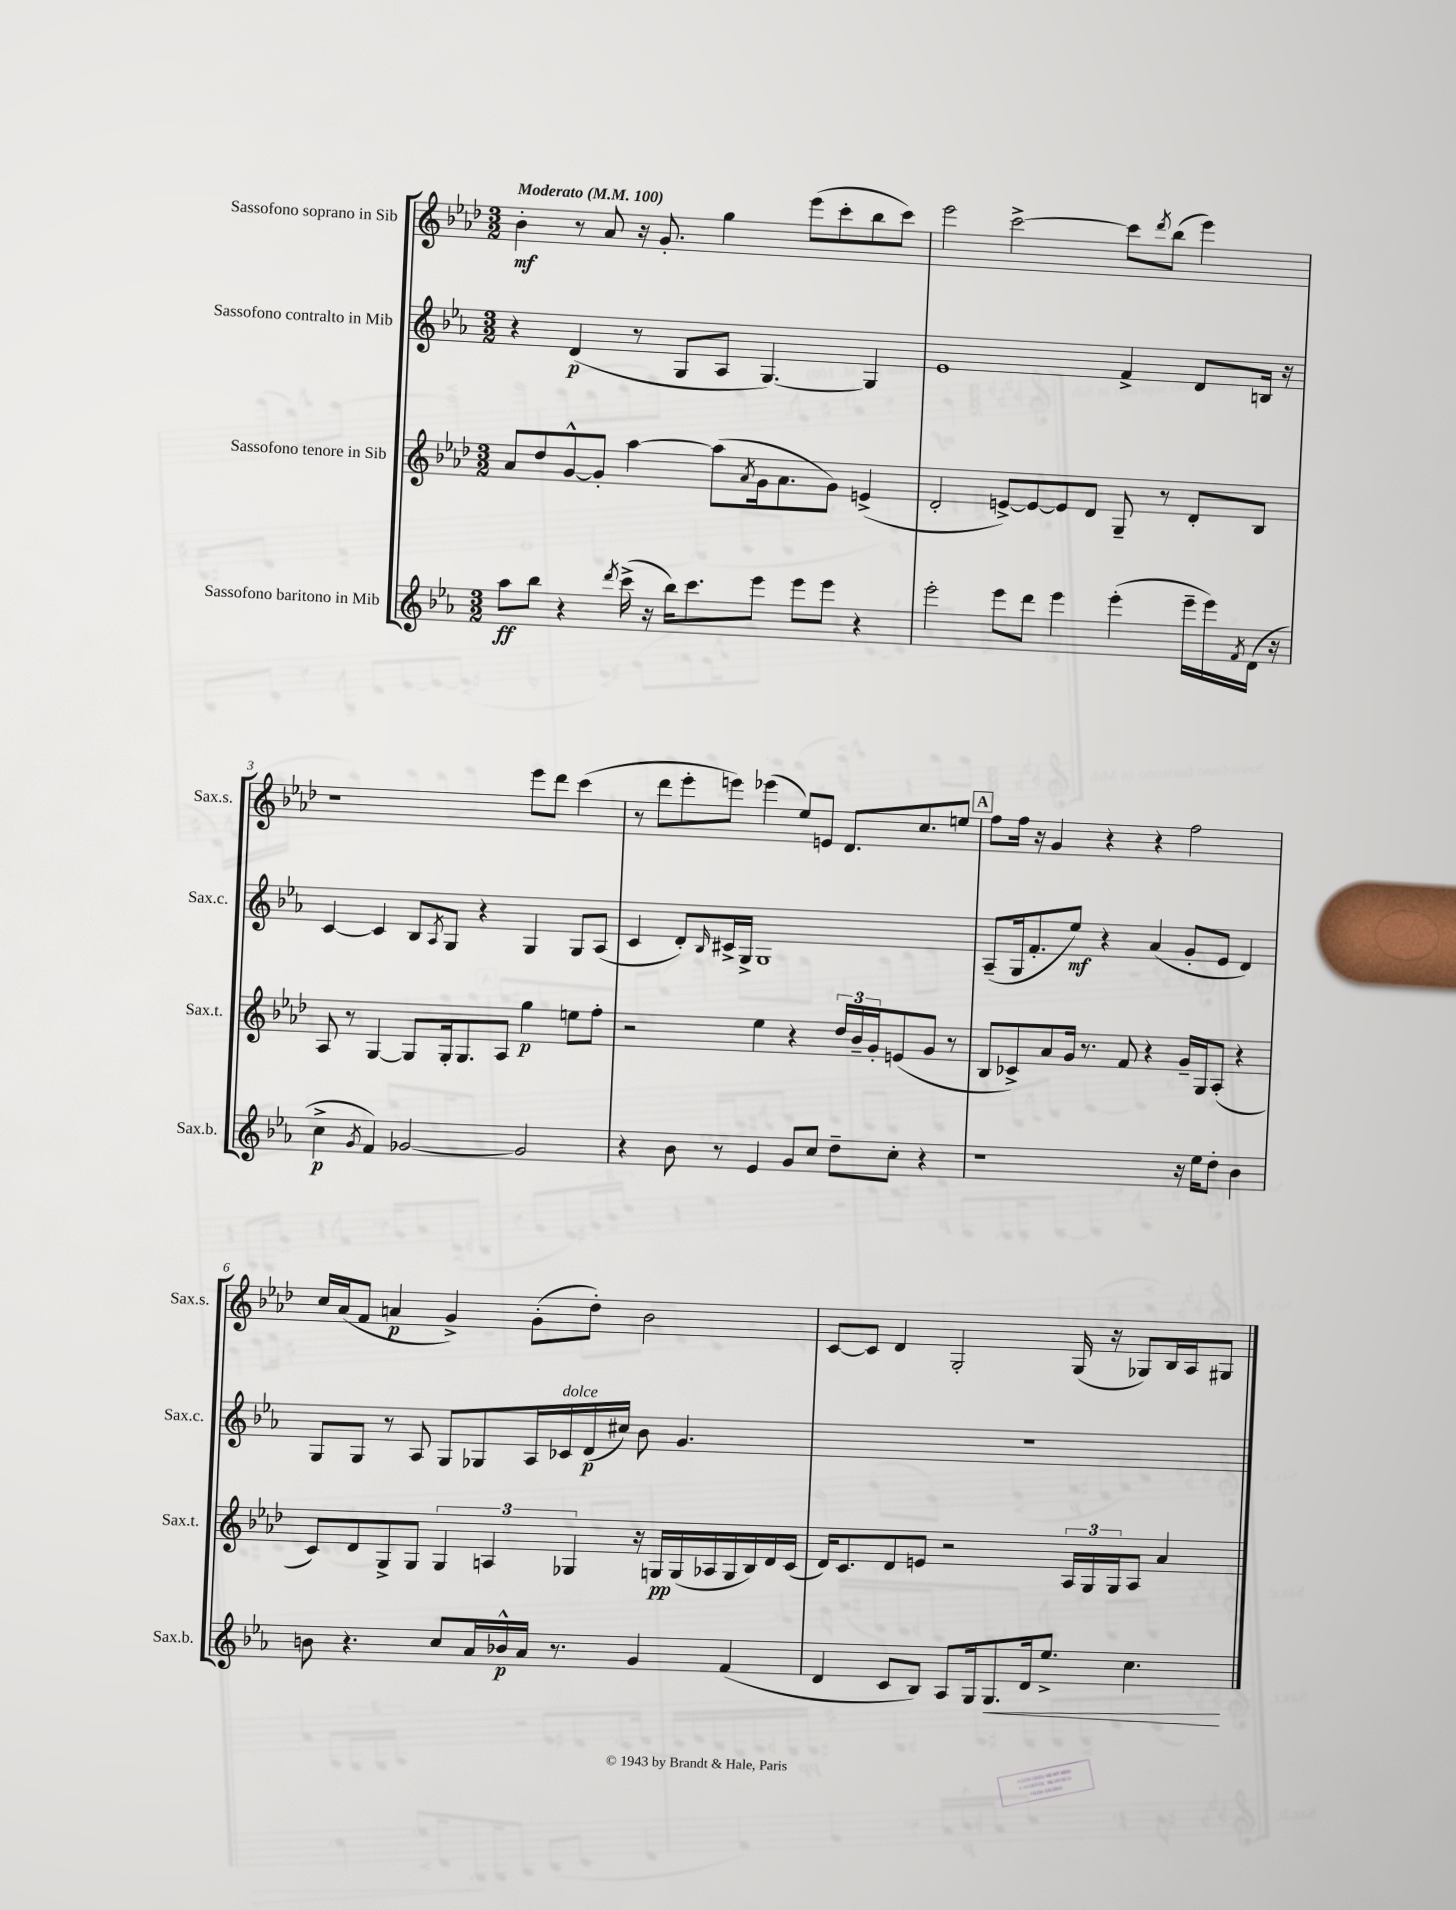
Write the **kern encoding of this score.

**kern	**dynam	**kern	**dynam	**kern	**dynam	**kern	**dynam
*part4	*part4	*part3	*part3	*part2	*part2	*part1	*part1
*staff4	*staff4	*staff3	*staff3	*staff2	*staff2	*staff1	*staff1
*I"Sassofono baritono in Mib	*	*I"Sassofono tenore in Sib	*	*I"Sassofono contralto in Mib	*	*I"Sassofono soprano in Sib	*
*I'Sax.b.	*	*I'Sax.t.	*	*I'Sax.c.	*	*I'Sax.s.	*
*clefG2	*	*clefG2	*	*clefG2	*	*clefG2	*
*k[b-e-a-]	*	*k[b-e-a-d-]	*	*k[b-e-a-]	*	*k[b-e-a-d-]	*
*M3/2	*	*M3/2	*	*M3/2	*	*M3/2	*
*MM100	*	*MM100	*	*MM100	*	*MM100	*
=1	=1	=1	=1	=1	=1	=1	=1
!	!	!	!	!	!	!LO:TX:a:B:t=Moderato	!
8aa-\L	ff	8a-/L	.	4r	.	4b-'\	mf
8bb-\J	.	8dd-/	.	.	.	.	.
4r	.	[8g^^/	.	(4d/	p	8r	.
.	.	8g'/J]	.	.	.	8a-/	.
8qddd/	.	.	.	.	.	.	.
(16ccc^\	.	[4aa-\	.	8r	.	16r	.
16r	.	.	.	.	.	8.g'/	.
16bb-\KL)	.	.	.	8G/L	.	.	.
8.ccc\	.	.	.	.	.	.	.
.	.	(8aa-\L]	.	8A-/J	.	4gg\	.
.	.	8qa-/	.	.	.	.	.
8eee-\J	.	16g\k	.	[4.G/)	.	.	.
.	.	8.a-\	.	.	.	.	.
8eee-\L	.	.	.	.	.	(8eee-\L	.
8eee-\J	.	8g\J)	.	.	.	8ccc'\	.
4r	.	(4en^/	.	4G/]	.	8bb-\	.
.	.	.	.	.	.	8ccc\J)	.
=2	=2	=2	=2	=2	=2	=2	=2
2eee-'\	.	2d-'/	.	1e-	.	2eee-\	.
8eee-\L	.	[8en^/L)	.	.	.	[2ccc^\	.
8ddd\J	.	8e/_	.	.	.	.	.
4eee-\	.	8e/]	.	.	.	.	.
.	.	8d-/J	.	.	.	.	.
(4eee-'\	.	8G~/	.	4f^/	.	8ccc\L]	.
.	.	.	.	.	.	8qddd-/	.
.	.	8r	.	.	.	(8bb-\J	.
16eee-~\LL	.	8d-'/L	.	8d/L	.	4eee-\)	.
16eee-\)	.	.	.	.	.	.	.
8qf/	.	.	.	.	.	.	.
(16d\JJ	.	8B-/J	.	16Bn/Jk	.	.	.
16r	.	.	.	16r	.	.	.
!!LO:LB:g=z
=3	=3	=3	=3	=3	=3	=3	=3
4cc^\	p	8A-/	.	[4c/	.	1r	.
.	.	8r	.	.	.	.	.
8qg/	.	.	.	.	.	.	.
4f/)	.	[4G/	.	4c/]	.	.	.
[2g-X/	.	8G/L]	.	8B-/L	.	.	.
.	.	.	.	8qA-/	.	.	.
.	.	16G'/k	.	8G/J	.	.	.
.	.	8.G/	.	.	.	.	.
.	.	.	.	4r	.	.	.
.	.	8A-/J	.	.	.	.	.
2g-/]	.	4gg\	p	4G/	.	8eee-\L	.
.	.	.	.	.	.	8ddd-\J	.
.	.	8een\L	.	8G/L	.	(4ccc\	.
.	.	8ff'\J	.	(8A-/J	.	.	.
=4	=4	=4	=4	=4	=4	=4	=4
4r	.	2r	.	4c/	.	8r	.
.	.	.	.	.	.	8ddd-\L	.
8b-\	.	.	.	8d'/L)	.	8eee-'\	.
.	.	.	.	16qqB-/	.	.	.
8r	.	.	.	16c#X^/L	.	8eeen\J)	.
.	.	.	.	16G^/JJ	.	.	.
4e-/	.	4ee-\	.	1G	.	(4eee-X\	.
8g/L	.	4r	.	.	.	8ee-/L)	.
8cc/J	.	.	.	.	.	8en/J	.
8dd~\L	.	24dd-/LL	.	.	.	8.d-/L	.
.	.	24b-~/	.	.	.	.	.
.	.	24g'/J	.	.	.	.	.
8cc'\J	.	(8en/	.	.	.	.	.
.	.	.	.	.	.	8.cc/	.
4r	.	8g/J	.	.	.	.	.
.	.	8r	.	.	.	8een/J	.
!!LO:REH:place=s1:t=A
=5	=5	=5	=5	=5	=5	=5	=5
1r	.	8B-/L	.	(8A-~/L	.	8ff\L	.
.	.	8c-X^/)	.	16G/k	.	16ff\Jk	.
.	.	.	.	8.f'/	.	16r	.
.	.	8a-/	.	.	.	4g/	.
.	.	16g/Jk	.	8ee-/J)	mf	.	.
.	.	8.r	.	.	.	.	.
.	.	.	.	4r	.	4r	.
.	.	8f/	.	.	.	.	.
.	.	4r	.	(4a-/	.	4r	.
16r	.	16g~/LL	.	8g'/L	.	2ff\	.
16ee-\KL	.	16G/J	.	.	.	.	.
8dd'\J	.	(8A-'/J	.	8e-/J	.	.	.
4b-\	.	4r	.	4d/)	.	.	.
!!LO:LB:g=z
=6	=6	=6	=6	=6	=6	=6	=6
8bn\	.	8c/L)	.	8G/L	.	16cc/LL	.
.	.	.	.	.	.	(16a-/J	.
4.r	.	8d-/	.	8G/J	.	8f/J	.
.	.	8G^/	.	8r	.	4an/	p
.	.	8G/J	.	8A-/	.	.	.
8cc/L	.	6G/	.	8G/L	.	4g^/)	.
16a-/L	.	.	.	8G-X/	.	.	.
.	.	6An/	.	.	.	.	.
16b-X^^/	p	.	.	.	.	.	.
16a-/JJ	.	.	.	16A-/L	.	(8g'\L	.
!	!	!	!	!LO:TX:a:i:t=dolce	!	!	!
8.r	.	.	.	16c-X/	.	.	.
.	.	6G-X/	.	.	.	.	.
.	.	.	.	(16d/	p	8dd-'\J)	.
.	.	.	.	16cc#X/JJ)	.	.	.
4g/	.	16r	.	8b-\	.	2b-\	.
.	.	16Gn/LL	pp	.	.	.	.
.	.	(16G/	.	4.g/	.	.	.
.	.	16A-X/	.	.	.	.	.
(4f/	.	16G/	.	.	.	.	.
.	.	16B-/)	.	.	.	.	.
.	.	16d-/	.	.	.	.	.
.	.	(16c/JJ	.	.	.	.	.
=7	=7	=7	=7	=7	=7	=7	=7
4d/	.	16d-/KL)	.	1.r	.	[8c/L	.
.	.	8.c/	.	.	.	.	.
.	.	.	.	.	.	8c/J]	.
8c/L	.	8d-/	.	.	.	4d-/	.
8B-/J)	.	8en/J	.	.	.	.	.
8A-/L	.	2r	.	.	.	2G'/	.
16G/k	.	.	.	.	.	.	.
!	!LO:HP:b	!	!	!	!	!	!
8.G/	<	.	.	.	.	.	.
16d/k	.	.	.	.	.	.	.
8.ee-^/J	.	.	.	.	.	.	.
.	.	24A-/LL	.	.	.	(16G/	.
.	.	24G/	.	.	.	.	.
.	.	.	.	.	.	16r	.
.	.	24G/J	.	.	.	.	.
4.cc\	.	8A-/J	.	.	.	8G-X/L)	.
.	.	4a-/	.	.	.	16B-/L	.
.	.	.	.	.	.	16A-/J	.
.	.	.	.	.	.	8G#X/J	.
.	[	.	.	.	.	.	.
==	==	==	==	==	==	==	==
*-	*-	*-	*-	*-	*-	*-	*-
